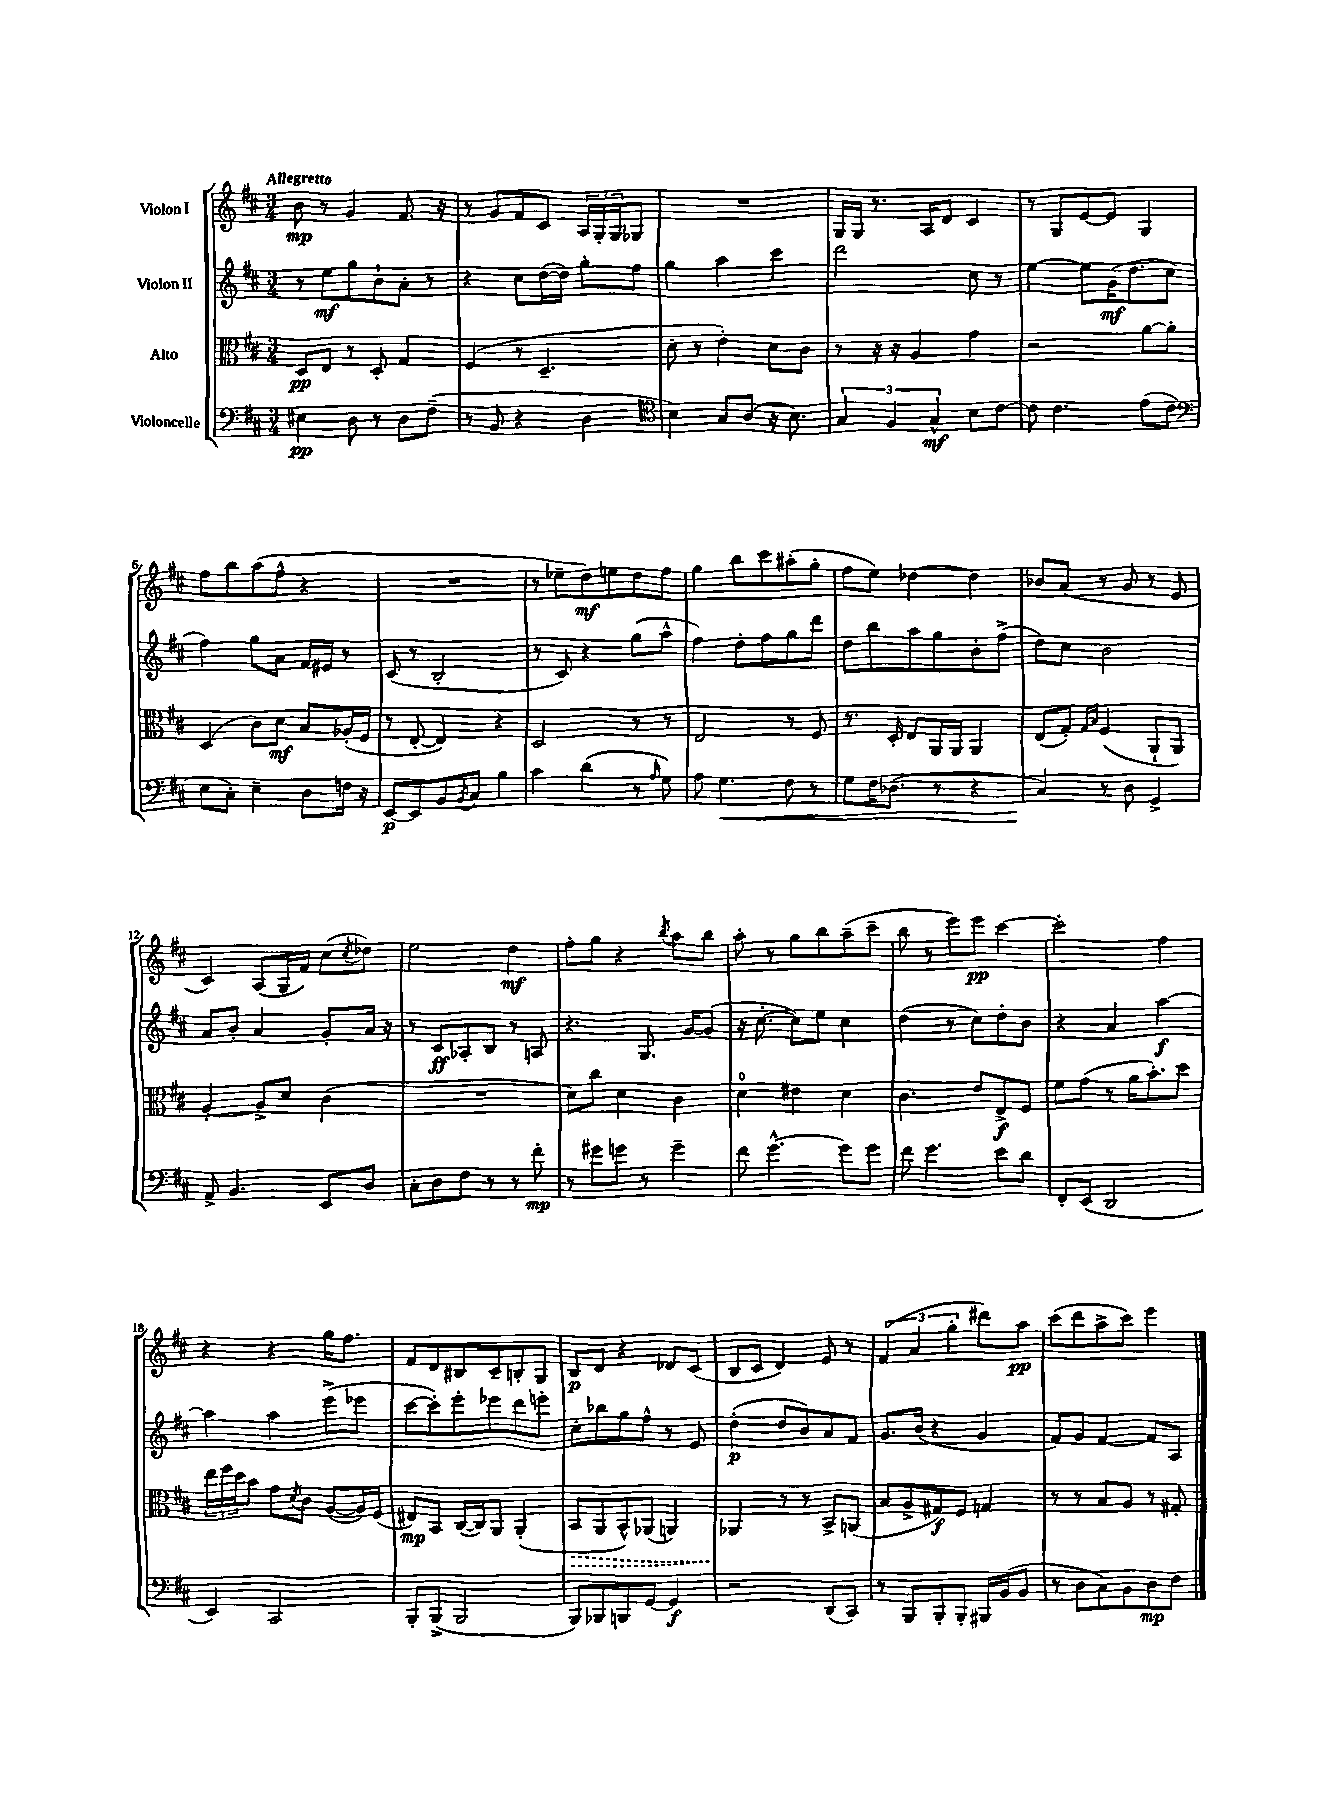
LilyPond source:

<<
\new StaffGroup <<
\new Staff = "s0" \with { instrumentName = "Violon I" } {
    \clef treble \key d \major \numericTimeSignature \time 3/4 \tempo "Allegretto"
    b'8\mp r8 g'4 fis'8. r16 |
    r8 g'8 fis'8 cis'8 \tuplet 3/2 { a16 g16-. g16 } ges8 |
    R2. |
    g16 g16 r8. a16 d'8 cis'4 |
    r8 g8 e'8~ e'8 g4 |
    fis''8 b''8 a''8( fis''8-^ r4 |
    R2. |
    r8 ees''8-- d''8\mf) e''8 d''8 fis''8 |
    g''4 b''8 cis'''8 ais''8-.( g''8-. |
    fis''8 e''8) des''4~ des''4 |
    bes'8 a'8( r8 g'8 r8 e'8 |
    cis'4) a8( g16 fis'16) cis''8( \acciaccatura { cis''8 } des''8) |
    e''2 d''4\mf |
    fis''8-. g''8 r4 \acciaccatura { b''8 } a''8 b''8 |
    a''8-. r8 g''8 b''8 a''8--( cis'''8-- |
    b''8 r8 e'''8) e'''8\pp cis'''4~ |
    cis'''2-. fis''4 |
    r4 r4 g''16 fis''8. |
    fis'8 d'8 bis8 cis'8-- b8-. g8 |
    b8\p d'8 r4 des'8 cis'8( |
    b8 cis'8 d'4) e'8 r8 |
    \tuplet 3/2 { fis'4( a'4 g''4-. } dis'''8) a''8\pp |
    cis'''8( d'''8 a''8-> cis'''8) e'''4 \bar "|." |
}
\new Staff = "s1" \with { instrumentName = "Violon II" } {
    \clef treble \key d \major \numericTimeSignature \time 3/4
    r8 e''8\mf g''8 b'8-! a'8-. r8 |
    r4 cis''8 d''16~( d''16) g''8-. fis''8 |
    g''4 a''4 cis'''4 |
    d'''2 cis''8 r8 |
    e''4~ e''8 g'16\mf( d''8. cis''8 |
    fis''4) g''8 a'8 fis'16 eis'16 r8 |
    cis'8( r8 b2-. |
    r8 cis'8) r4 g''8( a''8-^ |
    fis''4) d''8-. fis''8 g''8 d'''8 |
    d''8 b''8 a''8 g''8 b'8-. fis''8->( |
    d''8) cis''8 b'2 |
    a'8 b'8-. a'4 g'8-. a'16 r16 |
    r8 cis'8\ff aes8-. b8 r8 a8 |
    r4. g8. g'16~ g'8( |
    r16 cis''8.~-. cis''8) e''8 cis''4 |
    d''4( r8 cis''8) d''8-. b'8 |
    r4 a'4 a''4~\f |
    a''4 a''4 e'''8->( ees'''8 |
    cis'''8~ cis'''8-.) e'''8-. ees'''8 d'''8 e'''8-. |
    cis''8-. bes''8 g''8 fis''8-^ r8 e'8 |
    d''4-.\p( d''8 b'8) a'8 fis'8 |
    g'8. b'16( r4 g'4 |
    fis'8) g'8 fis'4~ fis'8 a8 \bar "|." |
}
\new Staff = "s2" \with { instrumentName = "Alto" } {
    \clef alto \key d \major \numericTimeSignature \time 3/4
    d8\pp e8 r8 d8-. g4 |
    fis4( r8 d4.-- |
    d'8-. r8 e'4-.) d'8 cis'8 |
    r8 r16 r16 a4 g'4 |
    r2 a'8~ a'8-. |
    d4( cis'8) d'8\mf b8 aes16-.( fis16 |
    r8 e8~-. e4) r4 |
    d2 r8 r8 |
    e2 r8 fis8 |
    r8. d16-. e8 a,16 a,16 a,4 |
    e8( g8-.) \grace { g16 b16 } fis4( a,8-! a,8) |
    a4~-. a8-> d'8 cis'4( |
    R2. |
    d'8) cis''8 d'4 cis'4 |
    d'4-0 eis'4 d'4 |
    cis'4. e'8 e8->\f fis8 |
    fis'8 g'8( r8 a'16 b'8.-.) d''8 |
    \tuplet 3/2 { e''16 fis''16 d''16 } b'8 g'8 \acciaccatura { d'8 } cis'8 a8~( a16) fis16( |
    eis8\mp) b,8 cis16~( cis16) a,8 a,4-.( |
    \once \override Hairpin.style = #'dashed-line b,8\> a,8 b,8-^) aes,8( a,4) |
    aes,4\! r8 r8 b,8-> a,8( |
    b8 a8-> gis8\f) fis8 g4 |
    r8 r8 b8 a8 r8 gis8-. \bar "|." |
}
\new Staff = "s3" \with { instrumentName = "Violoncelle" } {
    \clef bass \key d \major \numericTimeSignature \time 3/4
    eis4\pp d8 r8 d8 fis8--( |
    r8 b,8 r4 d4 |
    \clef tenor b4) g8 a8( r16 b8.) |
    \tuplet 3/2 { g4 fis4 g4-^\mf } b8 cis'8~ |
    cis'8 cis'4. e'8( cis'8 |
    \clef bass e8 cis8-.) e4-- d8 f16 r16 |
    e,8~\p e,8 b,8 \acciaccatura { b,8 } cis8 b4 |
    cis'4 d'4( r8 \grace { a16 } g8) |
    a8 g4.\< fis8 r8 |
    g8 fis16 des8.( r8 r4 |
    cis4\!) r8 d8 g,4-> |
    a,8-> b,4. e,8 d8 |
    cis8-. d8 fis8 r8 r8 fis'8-.\mp |
    r8 gis'8 g'8 r8 g'4-- |
    fis'8 g'4.~-^ g'8 g'8 |
    fis'8 g'4. e'8 d'8 |
    fis,8-. e,8( d,2 |
    e,4) cis,2 |
    b,,8-. b,,8->( b,,2 |
    b,,8) bes,,8 b,,8 g,8~ g,4\f |
    r2 d,8( cis,8) |
    r8 b,,8 b,,8-. b,,8-. bis,,16 b,16( b,8 |
    r8 d8 cis8) b,8 d8\mp fis8 \bar "|." |
}
>>
>>
